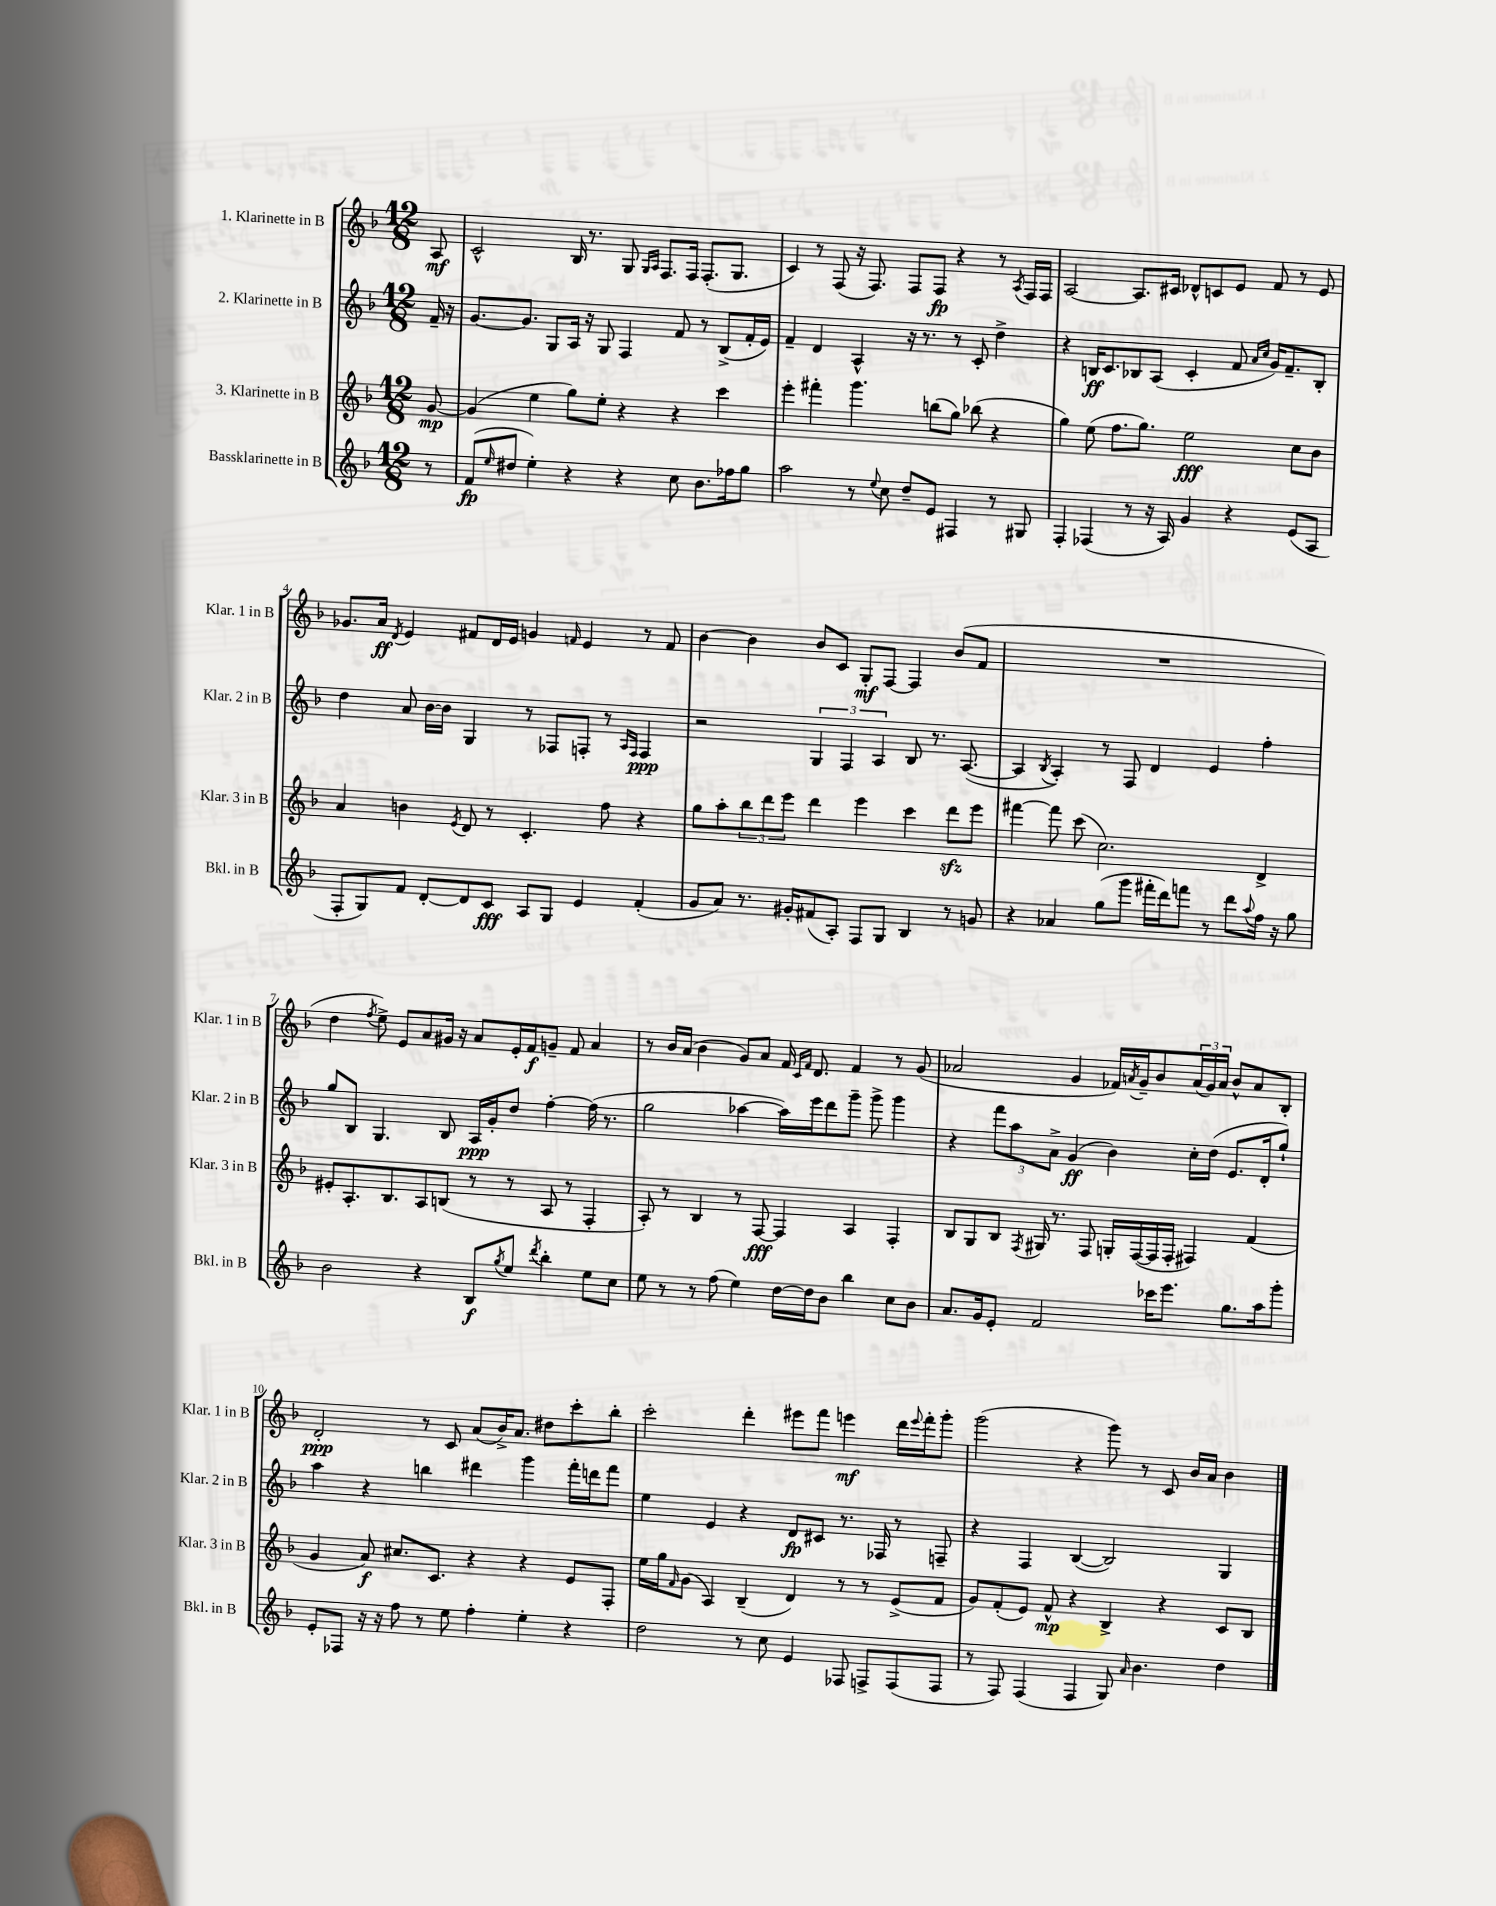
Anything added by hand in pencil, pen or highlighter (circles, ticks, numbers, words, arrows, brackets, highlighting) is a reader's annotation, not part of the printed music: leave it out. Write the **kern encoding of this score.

**kern	**kern	**kern	**kern
*staff4	*staff3	*staff2	*staff1
*clefG2	*clefG2	*clefG2	*clefG2
*k[b-]	*k[b-]	*k[b-]	*k[b-]
*M12/8	*M12/8	*M12/8	*M12/8
8r	[8g/	16f~/	8A/
.	.	16r	.
=	=	=	=
(8f/L	(4g/]	[8.g/L	2c^^/
16qqee/	.	.	.
8dd#/J	.	.	.
.	.	8.g/]J	.
4ee'\)	4ee\	.	.
.	.	8G/L	.
4r	8gg\L)	16A/Jk	16B-/
.	.	16r	8.r
.	8ee'\J	8G/	.
4r	4r	4F/	8G/
.	.	.	16qqG/LL
.	.	.	16qqA/JJ
.	.	.	8.F/L
8cc\	4r	8f/	.
.	.	.	16F/Jk
8.b-\L	.	8r	(8.F'/L
.	4ccc\	(8B-^/L	.
16ff-\k	.	.	8.G/J
8gg\J	.	16f'/L	.
.	.	16e/JJ)	.
=	=	=	=
2aa\	4eee'\	4f~/	4c/)
.	4fff#'\	4d/	8r
.	.	.	(8F/
8r	4.ggg\	4A^^/	16r
.	.	.	8.F/)
8qqee/	.	.	.
8cc\	.	.	.
8dd~/L	.	16r	8F/L
.	.	8.r	.
8e/J	(8bb\L	.	8F/J
4F#/	8gg\J)	8r	4r
.	(8bb-\	8c'/	.
8r	4r	4dd^\	8r
.	.	.	8qA/
8G#/	.	.	16F/LL
.	.	.	16F/JJ
=	=	=	=
4F'/	4gg\)	4r	[2A/
(4F-/	(8ee\	16B/LK	.
.	.	8.c/	.
.	8.ff\L	.	.
8r	.	8B-/	8.A/]L
.	8.gg\J)	.	.
16r	.	(8A/J	.
16A/)	.	.	16c#/Jk
4g/	2ee\	4c'/	8d-^^/L
.	.	.	8c/
4r	.	8f/	8e/J
.	.	16qqa/LL	.
.	.	16qqcc/JJ	.
.	.	16g/LK)	8f/
.	.	8.f~/	.
(8e/L	8cc\L	.	8r
8A/J	8b-\J	8B-'/J	8e/
=	=	=	=
8F'/L	4a/	4dd\	8.g-/L
8G/)	.	.	.
.	.	.	16a/Jk
.	.	.	8qd/
8f/J	4b\	8a/	4e/
[8d'/L	.	[16b-\LL	.
.	.	16b-\]JJ	.
.	8qe/	.	.
8d/]	8d/	4G/	8f#/L
8c/J	8r	.	16d/L
.	.	.	16e/JJ
8A/L	4.c'/	8r	4g/
8G/J	.	8F-/L	.
.	.	.	16qqf/
4e/	.	8F'/J	4e/
.	8ff\	8r	.
.	.	16qqA/LL	.
.	.	16qqF/JJ	.
(4f'/	4r	4F/	8r
.	.	.	8f/
=	=	=	=
8g/L	8gg\L	2r	[4b-\
8a/J)	8aa'\	.	.
8.r	12bb-\	.	4b-\]
.	12ddd\	.	.
.	12eee\J	.	.
16g#'/LK	.	.	.
(8f#/	4ddd\	6G/	8b-/L
8A'/J)	.	.	8c/J
.	.	6F/	.
8F/L	4eee\	.	8G'/L
.	.	6A/	.
8G/J	.	.	[8F/J
4B-/	4ccc\	8B-/	4F/]
.	.	8.r	.
8r	8ddd\L	.	(8b-/L
.	.	([8.A/	.
8g/	8eee\J	.	8f/J
=	=	=	=
4r	[4fff#\	4A/]	1.r
.	.	8qB-/	.
4a-/	8fff#\]	4A'/)	.
.	(8ccc\	.	.
(8gg\L	2.cc\)	8r	.
8ggg\J	.	8F/	.
16fff#'\LL	.	4d/	.
16ddd\J)	.	.	.
8fff\J	.	.	.
8r	.	4e/	.
8ddd\L	.	.	.
8qqaa/	.	.	.
16ff\Jk	4d^/	4ff'\	.
16r	.	.	.
8gg\	.	.	.
=	=	=	=
2b-\	8e#'/L	8gg/L	4dd\
.	8.A'/	8B-/J	.
.	.	.	8qff/
.	.	4.G/	8ee^\)
.	8.B-/	.	.
.	.	.	8e/L
4r	8A/	.	8a/
.	(8B/J	8B-/	16g#/Jk
.	.	.	16r
8B-/L	8r	16A/LL	8a/L
.	.	16g'/J	.
8qgg/	.	.	.
8ee/J	8r	8dd/J	16e'/L
.	.	.	16f/J
8qddd/	.	.	.
4bb-'\	8A/	[4ff'\	8g~/J
.	8r	.	8f/
8ee\L	4F'/	(16ff\]	4a/
.	.	8.r	.
8cc\J	.	.	.
=	=	=	=
8ee\	8A'/)	2gg\	8r
8r	8r	.	16b-/LL
.	.	.	(16a/JJ
8r	4B-/	.	4b-\
(8ff\	.	.	.
4ee\)	8r	[4aa-\	8g/L)
.	[8F/	.	8a/J
[16dd\LL	4F/]	16aa-\]LL)	16f/
.	.	.	16qqc/LL
.	.	.	16qqf/JJ
16dd\]J	.	16eee\J	8.d/
8b-\J	.	8ddd\	.
4bb-\	4A/	8ggg~\J	4f/
.	.	8ggg^\	.
8cc\L	4F'/	4ggg\	8r
8b-\J	.	.	(8g/
=	=	=	=
8.a/L	8B-/L	4r	2a-/
.	8G/	.	.
16g/k	.	.	.
8e'/J	8B-/J	12fff\L	.
.	.	12aa\	.
.	8qF/	.	.
2f/	16G#/	.	.
.	.	12a^\J	.
.	8.r	.	.
.	.	(4g/	4g/
.	8F/	.	.
.	16G'/LL	4b-\)	16f-/LL)
.	.	.	8qa/
.	([16F/	.	16g~/J
16ccc-\LK	16F/]	.	8b-/
8.eee\J	16F'/JJ	.	.
.	4F#/)	16cc'\LL	(24a/L
.	.	.	24g/)
.	.	(16dd\JJ	.
.	.	.	24a/JJ
8.gg\L	.	8.e/L	8b-^^/L
.	(4f/	.	8a/
16aa\k	.	16d'/k	.
8ggg'\J	.	8gg`/J)	8B-'/J
=	=	=	=
8e'/L	4g/	4aa\	2d'/
8F-/J	.	.	.
16r	8a/)	4r	.
16r	.	.	.
8ff\	8.cc#/L	.	.
8r	.	4bb\	8r
.	8.c/J	.	.
8ee\	.	.	8c/
4ff'\	4r	4ddd#\	(8a/L
.	.	.	16b-^/K)
.	.	.	8.a/J
4ee'\	4r	4ggg\	.
.	.	.	8dd#\L
4r	8e/L	16fff'\LL	8ccc'\
.	.	16ddd\J	.
.	8F'/J	8fff\J	8bb-'\J
=	=	=	=
2dd\	16ee\LL	4ee\	2ccc'\
.	16gg\J	.	.
.	16qqf/	.	.
.	(8g\J	.	.
.	4A/)	4e/	.
8r	(4B-~/	4r	4ddd'\
8cc\	.	.	.
4e/	4d/)	8d/L	8eee#\L
.	.	8c#/J	8fff\J
8F-/	8r	8.r	4eee\
8F^/L	8r	.	.
.	.	16F-/	.
(8F/	(8e^/L	8r	16ddd\LL
.	.	.	8qqeee/
.	.	.	16fff'\J
8F/J	8f/J	8F~/	8ggg'\J
=	=	=	=
8r	8g/L)	4r	(2ggg\
8F/)	(8f'/	.	.
(4F/	8e/J)	4F/	.
.	8f^^/	.	.
4F/	4r	([4B-/	4r
8G/)	4B-^/	2B-/])	8ggg\)
16qqa/	.	.	.
4.b-\	.	.	8r
.	4r	.	8c/
.	.	.	16b-/LL
.	.	.	16a/JJ
4dd\	8c/L	4G/	4b-\
.	8B-/J	.	.
==	==	==	==
*-	*-	*-	*-
